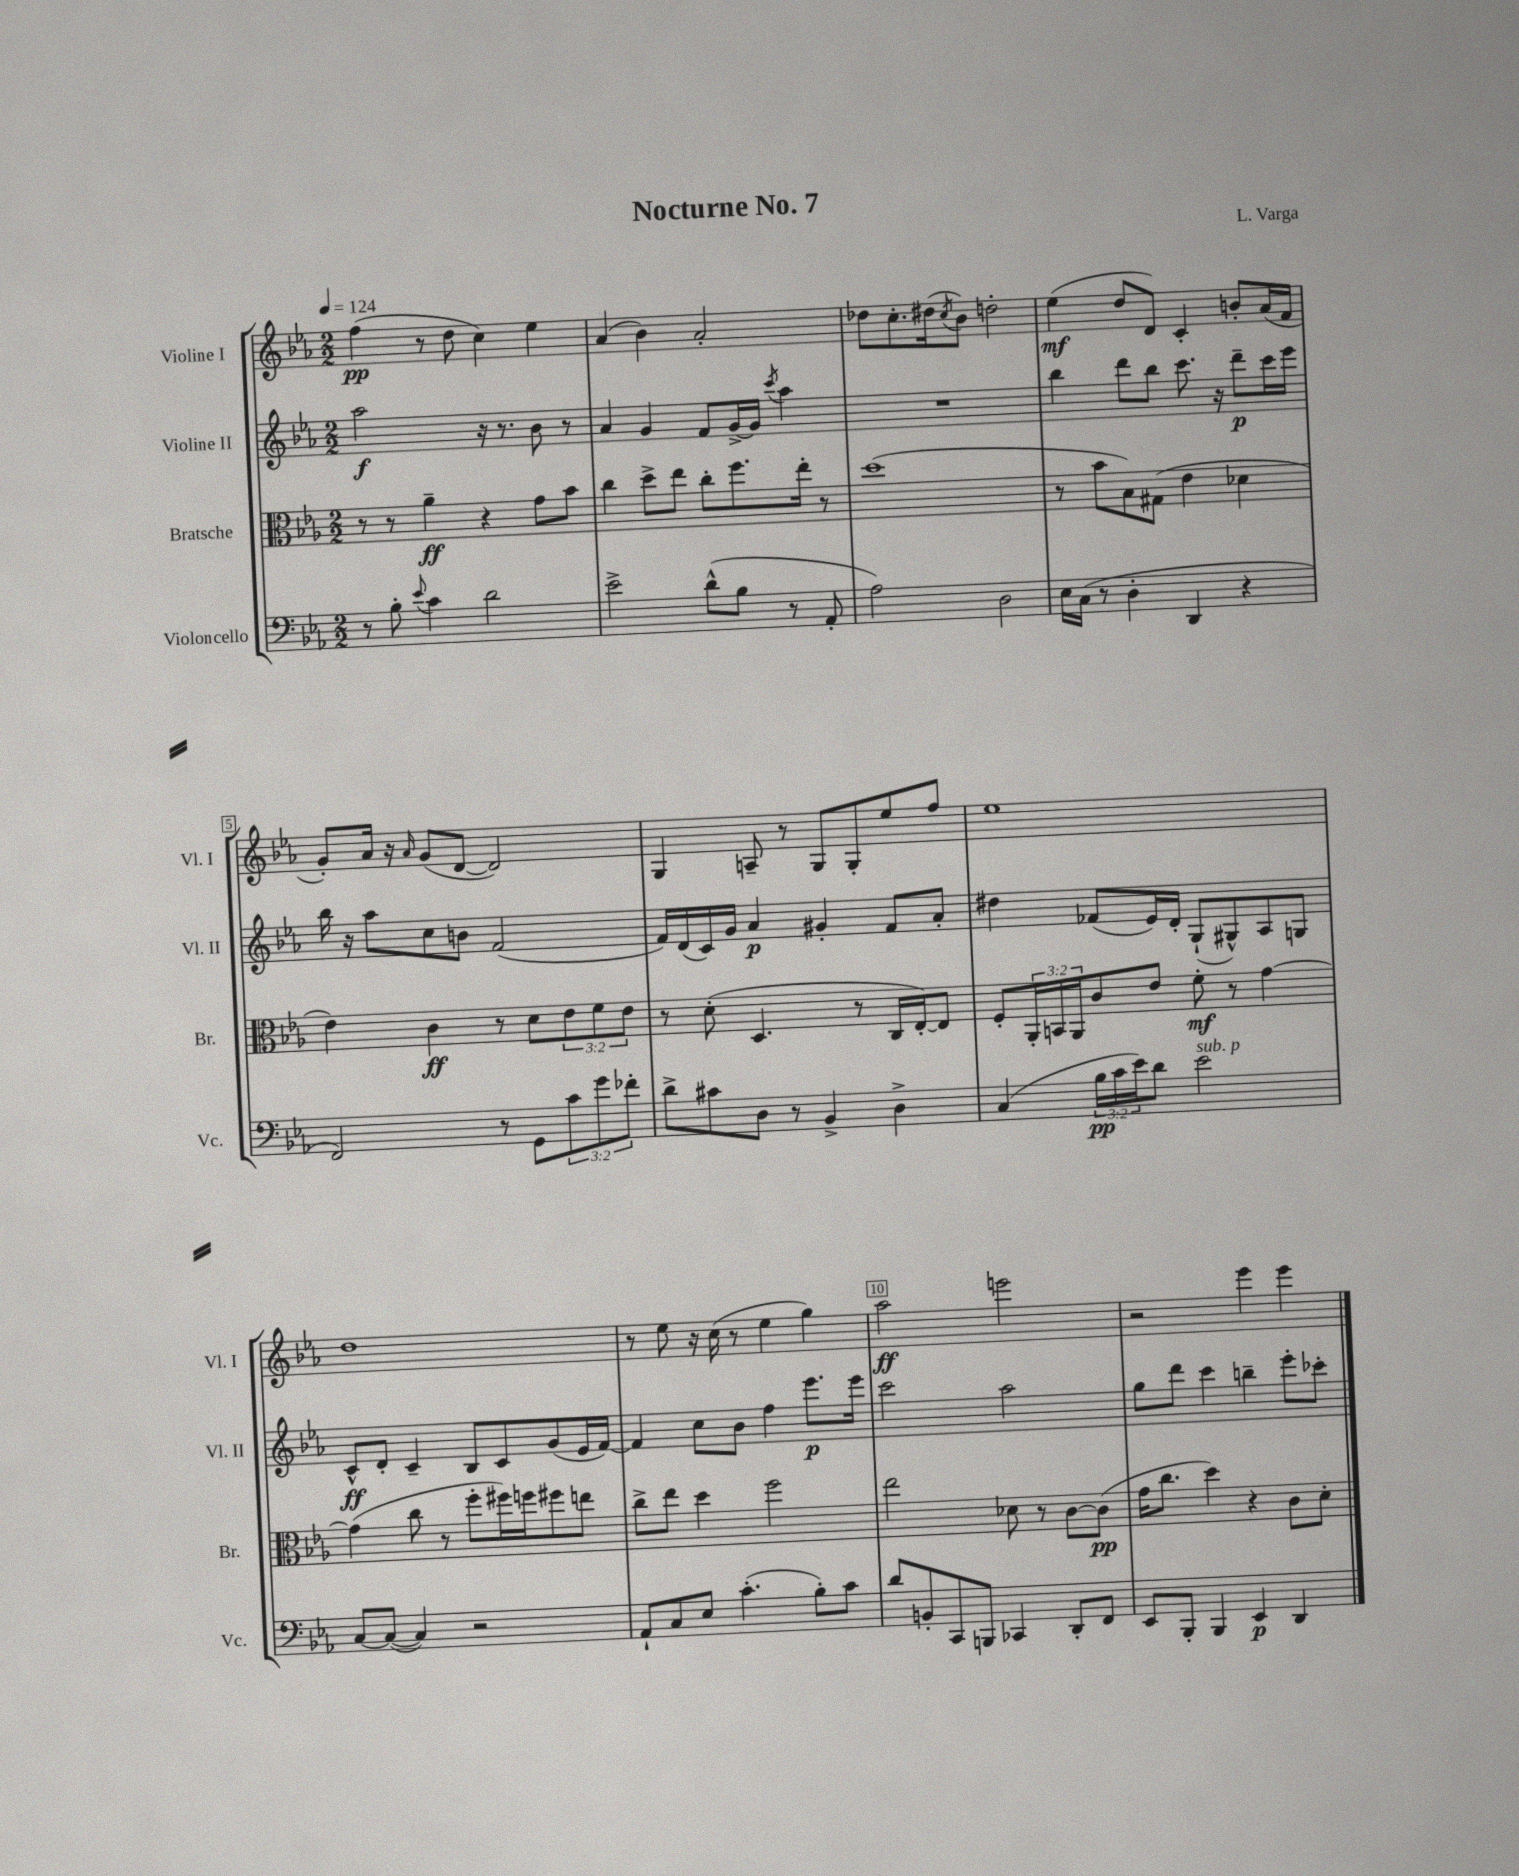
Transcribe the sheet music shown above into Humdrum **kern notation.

**kern	**kern	**kern	**kern
*staff4	*staff3	*staff2	*staff1
*clefF4	*clefC3	*clefG2	*clefG2
*k[b-e-a-]	*k[b-e-a-]	*k[b-e-a-]	*k[b-e-a-]
*M2/2	*M2/2	*M2/2	*M2/2
*MM124	*MM124	*MM124	*MM124
8r	8r	2aa-	(4ff
8B-'	8r	.	.
8qqe-	.	.	.
4c	4a-~	.	8r
.	.	.	8dd
2d	4r	16r	4cc)
.	.	8.r	.
.	8g	8b-	4ee-
.	8b-	8r	.
=	=	=	=
2e-^	4cc	4a-	(4a-
.	8dd^	4g	4b-)
.	8ee-	.	.
(8d^^	8cc'	8f	2a-'
8B-	8.ff	[16g^	.
.	.	16g]	.
.	.	8qccc	.
8r	.	4aa-	.
.	16ee-'	.	.
8AA-'	8r	.	.
=	=	=	=
2A-)	(1dd	1r	8dd-
.	.	.	8.cc'
.	.	.	(16dd#
.	.	.	8qcc
.	.	.	8b-)
2D	.	.	2dd'
=	=	=	=
16E-	8r	4bb-	(4ee-
(16C	.	.	.
8r	8b-	.	.
4D'	8B-)	8ddd	8dd
.	(8G#	8bb-	8d)
4DD	4e-	8.ccc	4c'
.	.	16r	.
4r	4d-	8ddd~	8b'
.	.	16ccc	(16a-
.	.	16eee-	16f
=	=	=	=
2FF)	4e-)	16bb-	8g')
.	.	16r	.
.	.	8aa-	16a-
.	.	.	16r
.	.	.	16qqa-
.	4c	8cc	(8g
.	.	8b	[8d
8r	8r	(2f	2d])
8GG	8d	.	.
12c	12e-	.	.
12g	12f	.	.
12f-'	12e-	.	.
=	=	=	=
8d^	8r	16f)	4G
.	.	(16d	.
8c#	(8d'	16c)	.
.	.	16g	.
8D	4.D	4a-	8A~
8r	.	.	8r
4BB-^	.	4g#'	8G
.	8r	.	8G'
4D^	16C	8f	8ee-
.	[16E-')	.	.
.	8E-]	8a-'	8ff
=	=	=	=
(4C	8F'	4dd#	1ee-
.	24AA-'	.	.
.	24BB	.	.
.	24AA-	.	.
24B-	8c	(8f-	.
24c	.	.	.
24e-)	.	.	.
8d	8e-	16e-)	.
.	.	16d'	.
2e-	8f'	(8G`	.
.	8r	8G#^^)	.
.	[4g	8A-	.
.	.	8G	.
=	=	=	=
[8C	(4g]	8c^^	1dd
(8C_	.	8d'	.
4C])	8cc	4c~	.
.	8r	.	.
2r	8ff'	8B-	.
.	16ff#)	8c	.
.	16ff	.	.
.	8ff#	(8g	.
.	8ee	16e-	.
.	.	[16f)	.
=	=	=	=
8AA-`	8cc^	4f]	8r
8C	8ee-	.	8ee-
8E-	4dd	8cc	16r
.	.	.	(16cc
(4.c'	.	8b-	8r
.	2ff	4ff	4ee-
8B-')	.	8.eee-	4gg)
8c	.	.	.
.	.	16eee-	.
=	=	=	=
8d	2ee-	2ccc	2aa-
8BB'	.	.	.
8CC	.	.	.
8BBB	.	.	.
4CC-	8d-	2aa-	2eee
.	8r	.	.
8DD'	[8c	.	.
8FF	(8c]	.	.
=	=	=	=
8EE-	16g	8gg	2r
.	8.cc	.	.
8BBB-'	.	8ddd	.
4BBB-	4dd)	4ccc	.
4EE-	4r	4bb~	4eee-
4DD	8c	8eee-'	4eee-
.	8d'	8ccc-'	.
==	==	==	==
*-	*-	*-	*-
